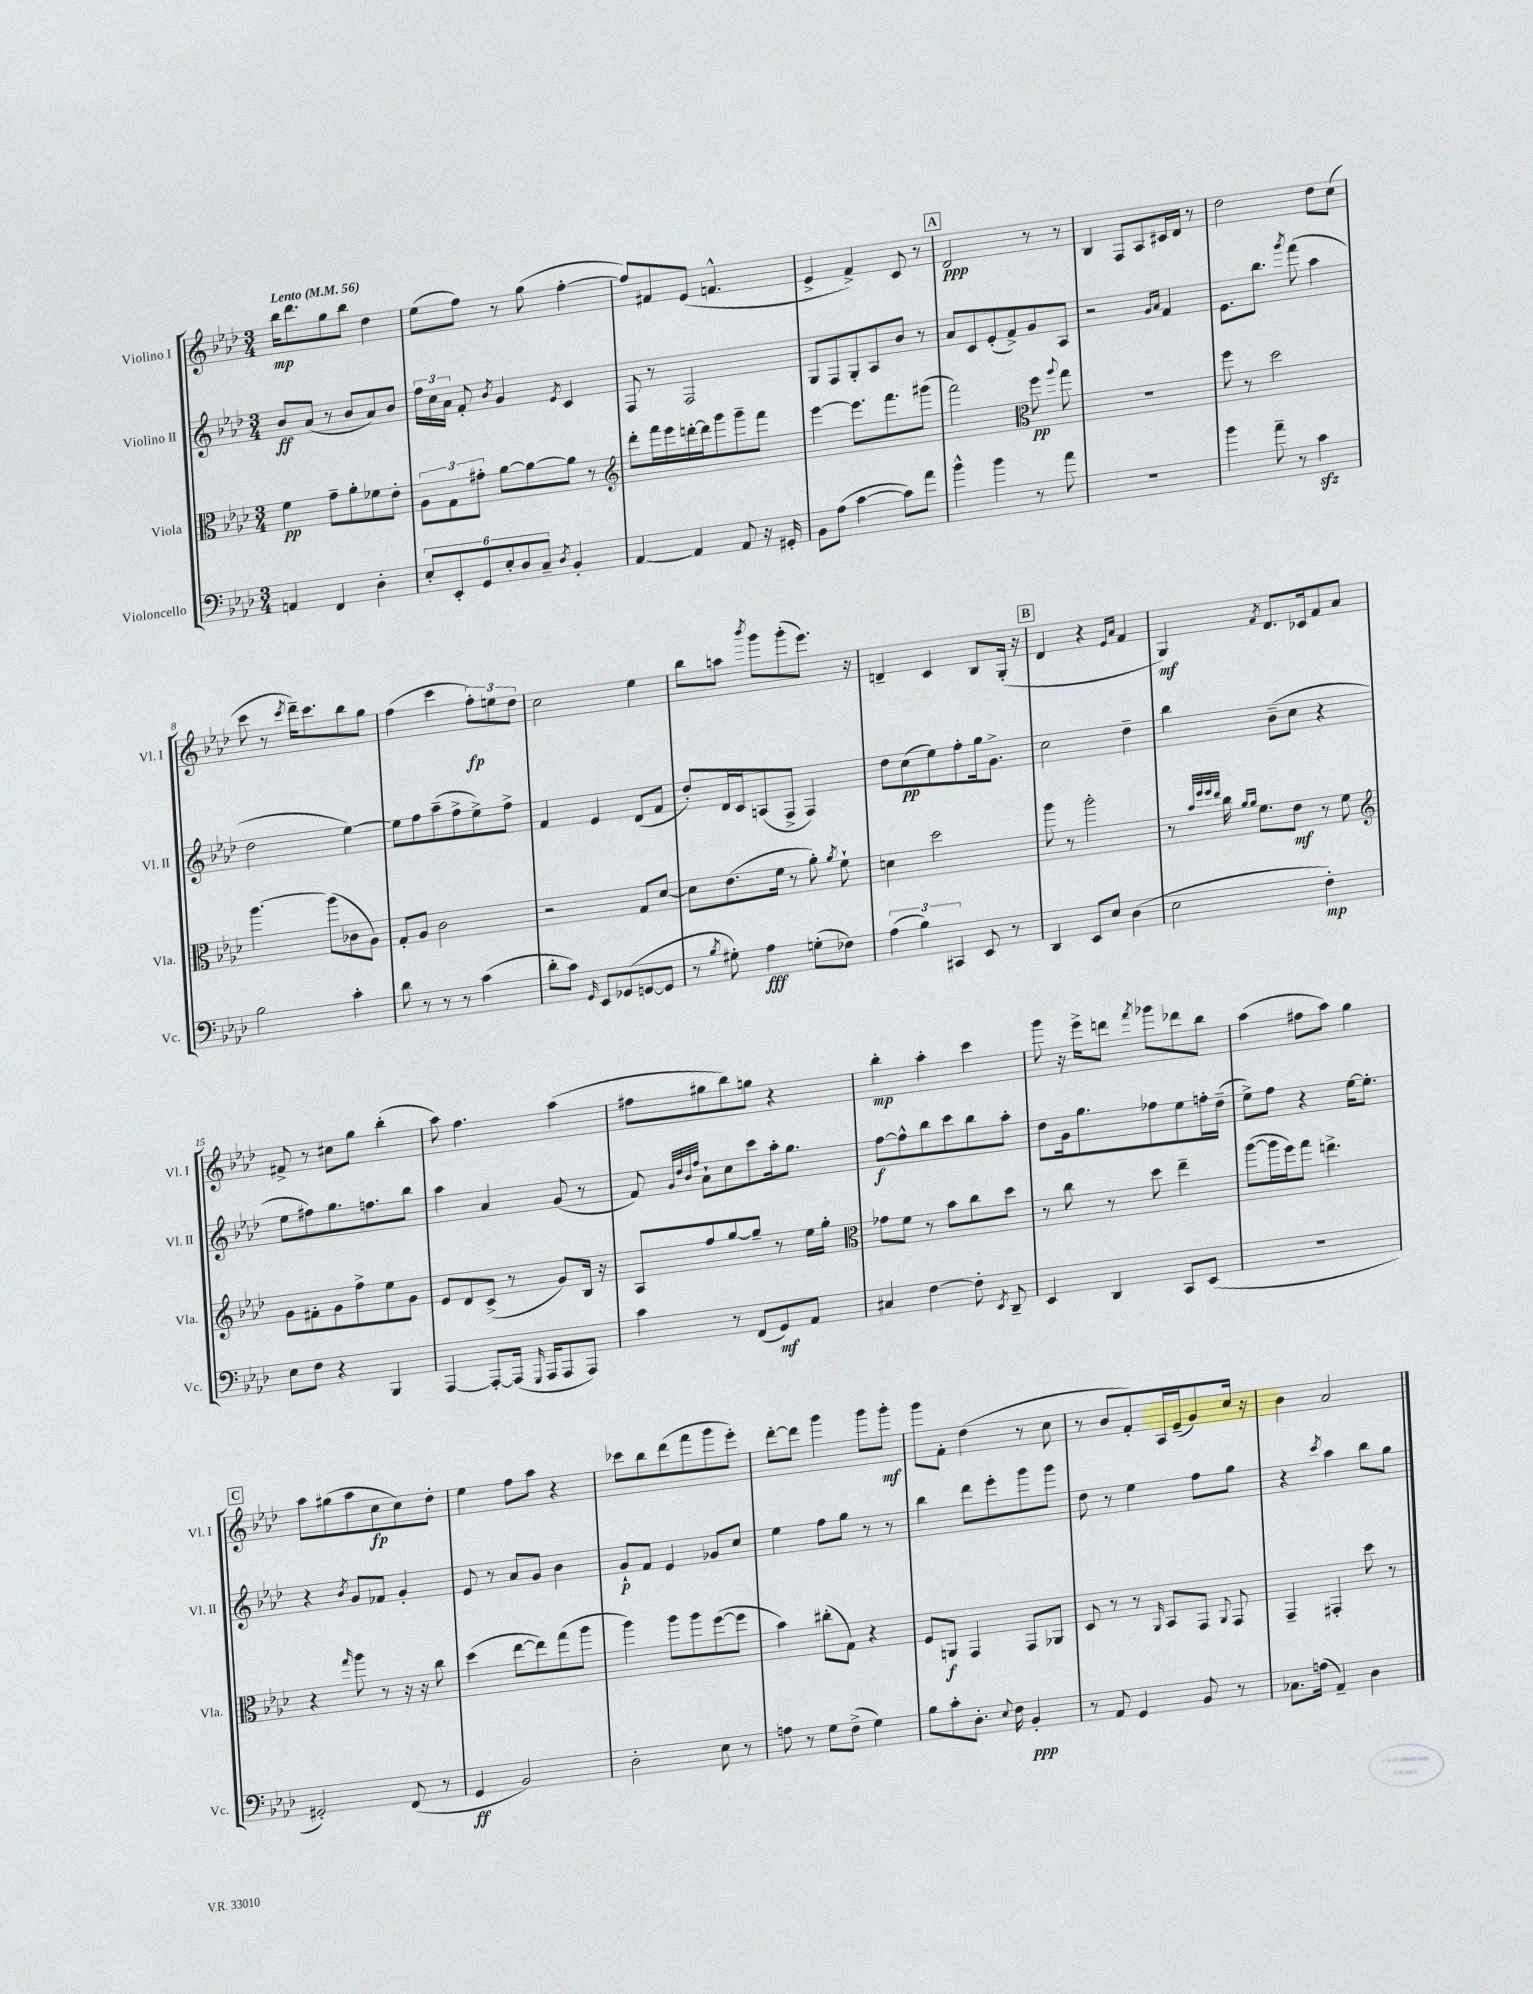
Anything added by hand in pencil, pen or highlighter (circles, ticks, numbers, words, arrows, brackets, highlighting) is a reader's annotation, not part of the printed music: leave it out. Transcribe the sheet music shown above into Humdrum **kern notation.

**kern	**kern	**kern	**kern
*staff4	*staff3	*staff2	*staff1
*clefF4	*clefC3	*clefG2	*clefG2
*k[b-e-a-d-]	*k[b-e-a-d-]	*k[b-e-a-d-]	*k[b-e-a-d-]
*M3/4	*M3/4	*M3/4	*M3/4
*MM56	*MM56	*MM56	*MM56
4AA	4f	8b-	16bb-
.	.	.	8.ddd-
.	.	(8a-	.
4FF	8g~	8r	8gg
.	8a-'	8b-	8bb-
4D-'	8f-	8a-)	4dd-
.	8e-'	8b-	.
=	=	=	=
12E-'	12A-	24ff	(8ee-
.	.	24cc	.
12EE-'	12G	24a-	.
.	.	8f'	8ff)
12GG	12g#'	.	.
.	.	8qb-	.
12E-'	[8a-	4g	8r
12D-	.	.	.
.	8a-_	.	(8gg
12C~	.	.	.
8qD-	.	8qe-	.
4BB-'	8a-]	4c	[4ff'
.	8r	.	.
=	=	=	=
*	*clefG2	*	*
[4AA-	8ddd-'	8F	8ff])
.	16fff	8r	8f#
.	16eee-	.	.
4AA-]	[16ddd'	2F	(8e-
.	16ddd]	.	.
.	8ggg	.	4.f^^
8AA-	8ggg~	.	.
16r	8fff	.	.
16GG#'	.	.	.
=	=	=	=
8BB-	[4eee-	8G	4e-^
(8A-	.	8F	.
[4c	8.eee-]	8G'	4f^)
.	.	8A-	.
.	8.fff	.	.
8c])	.	8b-	8c
8a-	(8ggg#	8r	8r
=	=	=	=
4b-^^	2fff)	8a-	2d-
.	.	8c	.
4b-	.	(8e-'	.
.	.	8f^)	.
*	*clefC3	*	*
8r	8ff	8g	8r
.	8qqaa-	.	.
8a-	8gg	8A-	8r
=	=	=	=
2.r	2.r	2r	4B-
.	.	.	8F
.	.	.	8A-
.	.	16qqg	.
.	.	16qqa-	.
.	.	4f	16c#
.	.	.	16d-
.	.	.	8r
=	=	=	=
4b-	8ff	8.e-	2dd-
.	8r	.	.
.	.	8.bb-	.
8a-~	2dd-	.	.
.	.	8qggg	.
8r	.	(8fff	.
4c	.	4aa-	8dd-
.	.	.	(8cc
=	=	=	=
2B-	[4.aa-	2dd-	8ccc
.	.	.	8r
.	.	.	8qccc
.	.	.	16ddd-~)
.	.	.	8.ccc
.	(8aa-]	.	.
4c'	8c-	[4ee-)	8bb-
.	8A-)	.	8gg
=	=	=	=
8d-	8G'	8ee-]	(4ff
8r	8A-	8ff	.
8r	2c	(8aa-~	4ccc
8r	.	8ff^	.
(4c	.	8ee-^)	12ff')
.	.	.	12ee
.	.	8ff^	.
.	.	.	12dd-
=	=	=	=
8d-'	2r	4f	2cc
8c)	.	.	.
16qqGG	.	.	.
8EE-	.	4e-	.
(8GG-	.	.	.
[8GG	8G	(8d-	4ee-
8GG]	[8d-	8f	.
=	=	=	=
8r	8d-]	8dd-')	8bb-
8qB-	.	.	.
8G#')	(8.e-	16d-	8aa
.	.	16c	.
.	.	.	8qbbb-
4A-	.	(8A	8ggg
.	16f	.	.
.	8r	8F^	(8ggg'
(8G'	8a-')	4F)	8.eee-)
.	8qa-	.	.
8F-)	8f`	.	.
.	.	.	16r
=	=	=	=
(6A-	4d	8dd-	4d~
.	.	(8cc	.
6B-)	.	.	.
.	2dd-	8ee-)	4c
6CC#	.	.	.
.	.	8ff'	.
8EE-	.	16gg	8B-
.	.	8.g^	.
8r	.	.	(16G'
.	.	.	16r
=	=	=	=
4DD-	8aa-	2cc	4d-
.	8r	.	.
8EE-	2aa-'	.	4r
8E-	.	.	.
.	.	.	16qqe-
.	.	.	16qqa-
(4D-	.	4dd-~	4f
=	=	=	=
2E-	8r	4bb-	4G)
.	32qqb-	.	.
.	32qqff	.	.
.	32qqff	.	.
.	32qqee-	.	.
.	16cc	.	.
.	16qqa-	.	.
.	16qqa-	.	.
.	8.f	.	.
.	.	.	8qf
.	.	(8b-~	8.d-
.	8e-	8cc	.
.	.	.	16c-
4F')	8r	4r	8f
.	8f	.	8a-
=	=	=	=
*	*clefG2	*	*
8E-	8g	8ee-	8f#^
8F	8f#'	8ff#)	8r
4r	8g	8.gg	8cc#
.	8ff^	.	8gg
.	.	8.ff	.
4BBB-	8ee-	.	(4bb-'
.	8g	8bb-	.
=	=	=	=
[4AAA-	8e-	4aa-	8aa-)
.	8d-	.	4.ff
8AAA-'_	(8c^	4a-	.
(16AAA-]	8r	.	.
16qqGGG	.	.	.
16AAA-	.	.	.
8AAA-	8g)	(8g	(4aa-
8AAA-)	16B-	8r	.
.	16r	.	.
=	=	=	=
4c	8A-	8f)	8ff#
.	.	32qqg	.
.	.	32qqdd-	.
.	.	32qqb-	.
.	.	32qqff	.
.	8ff	8a-`	8gg#
8r	[8gg	8cc	8bb-)
(8FF	8gg~]	8ccc	8gg
8GG)	8r	16aa-'	4r
.	.	8.gg	.
8AA-	16ee-	.	.
.	16gg'	.	.
=	=	=	=
*	*clefC3	*	*
4C#	8g-	[8ff	4bb-'
.	8f	8ff^^]	.
[4F	8r	8bb-	4aa-'
.	8b-	8ccc	.
8F']	8cc	8bb-	4ccc
8qEE-	.	.	.
8DD-~	8dd-	8aa-'	.
=	=	=	=
4EE-	8r	8dd-	8ggg
.	8cc	16g	16r
.	.	8.gg	16eee-^
4DD-	8r	.	8ddd
.	.	.	8qfff
.	8dd-	8ff-	8ggg-
8CC	4ee-~	8ee-	8ddd-
(8EE-	.	16ff'	8bb-
.	.	(16dd-~	.
=	=	=	=
2.r	([8aa-	8ee-^)	(4aa-
.	16aa-]	8ff	.
.	16ff)	.	.
.	8gg	4r	8ff#
.	4.ee^	.	8aa-)
.	.	[16ee-	4gg
.	.	8.ee-']	.
=	=	=	=
2GG#')	4r	4r	8aa-
.	.	.	(8gg#
.	16qqgg	8qb-	.
.	8aa-	8g	8aa-
.	8r	8f-	8cc
(8FF	16r	4g'	8cc)
.	16r	.	.
8r	8cc	.	8dd-'
=	=	=	=
4GG	(4dd-	8e-	4ee-
.	.	8r	.
2BB-)	[8ee-	8a-	8ff
.	8ee-])	8g	8aa-
.	(8gg	4b-	4r
.	8aa-	.	.
=	=	=	=
2D-'	4aa-)	8g`	8ccc-
.	.	8f	8bb-
.	8aa-	4e-	(8ddd-
.	8aa-	.	8fff
8E-	([8ff	8g-	8ggg
8r	8ff]	8cc	8eee-')
=	=	=	=
8A	4b-)	4ee-	[8ddd-'
8r	.	.	8ddd-]
8G	(8cc#'	8ff	4ggg
(8F^	8G)	8gg	.
4G)	4r	8r	8ggg
.	.	8r	8ggg'
=	=	=	=
8B-	8F	4bb-	8ggg
8c'	8AA	.	8f'
8.D-'	4GG	8ddd-	(4dd-
.	.	8eee-'	.
8qqE-	.	.	.
16F	.	.	.
4BB-'	8GG	8ggg	8r
.	8AA-	8ggg	8cc
=	=	=	=
8r	8D-	8dd-	8r
8AA-	8r	8r	8b-
4GG	8r	4ee-	8f')
.	16qqAA-	.	.
.	8BB-	.	16A-
.	.	.	(16e-~
8BB-	8GG	8ff	8g)
.	8qqAA-	.	.
8r	8GG	8gg	16cc
.	.	.	16r
=	=	=	=
8.C-	4GG~	4r	4b-
(16A	.	.	.
.	.	8qccc	.
4AA-~)	4GG#'	4aa-	2a-
4D-	8dd-	8bb-	.
.	8r	8gg	.
==	==	==	==
*-	*-	*-	*-
